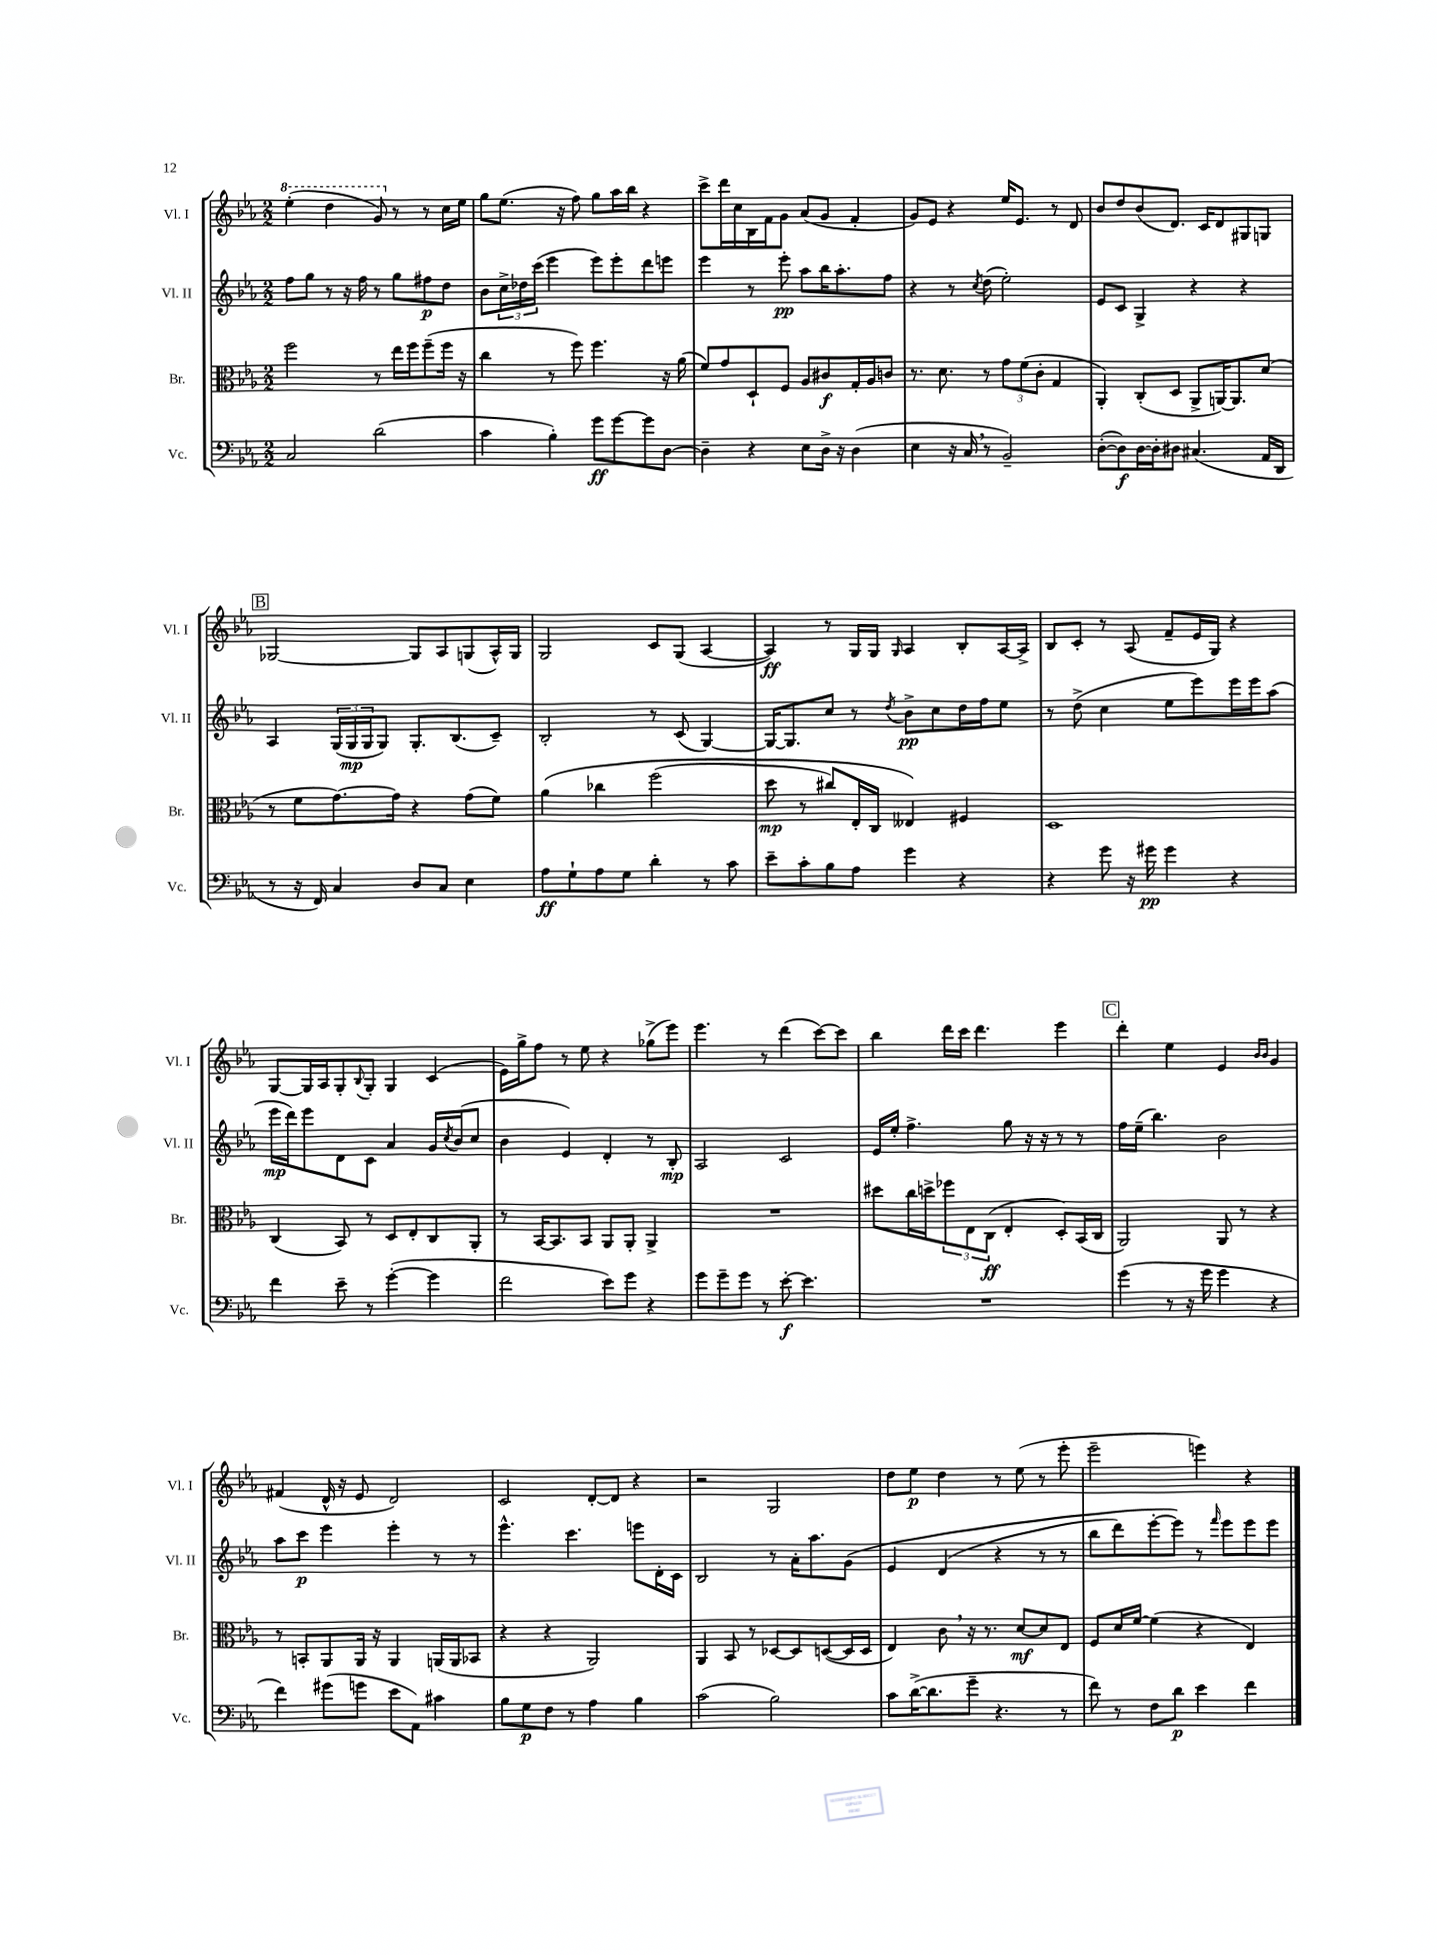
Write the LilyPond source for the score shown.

<<
\new StaffGroup <<
\new Staff = "s0" \with { instrumentName = "Vl. I" shortInstrumentName = "Vl. I" } {
    \clef treble \key ees \major \numericTimeSignature \time 2/2
    \ottava #1 ees'''4-.( d'''4 g''8) \ottava #0 r8 r8 c''16 ees''16 |
    g''8 ees''8.( r16 f''8) g''8 aes''16 bes''16 r4 |
    c'''8-> d'''16 c''16 bes16 f'16 g'8 aes'8( g'8 f'4-. |
    g'8) ees'8 r4 ees''16 ees'8. r8 d'8 |
    bes'8 d''8 bes'8( d'8.) c'16 d'8 gis8 g8 |
    \mark \markup { \box "B" } ges2~ ges8 aes8 g8( aes16-^) g16 |
    g2 c'8 g8( aes4~ |
    aes4\ff) r8 g16 g16 \grace { g16 } aes4 bes8-. aes16~ aes16-> |
    bes8 c'8-. r8 aes8( f'8-- ees'16 g16) r4 |
    g8~ g16 aes16 g8-. \appoggiatura { bes8 } g8-. g4 c'4( |
    ees'16) g''16-> f''8 r8 ees''8 r4 ges''8->( ees'''8) |
    ees'''4. r8 d'''4( c'''8~) c'''8 |
    bes''4 d'''16 c'''16 d'''4. ees'''4 |
    \mark \markup { \box "C" } d'''4-. ees''4 ees'4 \grace { bes'16 bes'16 } g'4 |
    fis'4( d'16-^ r16 ees'8 d'2) |
    c'2 d'8~-. d'8 r4 |
    r2 g2 |
    d''8 ees''8\p d''4 r8 ees''8( r8 ees'''8-. |
    ees'''2-- e'''4) r4 \bar "|." |
}
\new Staff = "s1" \with { instrumentName = "Vl. II" shortInstrumentName = "Vl. II" } {
    \clef treble \key ees \major \numericTimeSignature \time 2/2
    f''8 g''8 r8 r16 f''16 r8 g''8 fis''8\p d''8 |
    bes'8 \tuplet 3/2 { c''16-> des''16 c'''16( } ees'''4 ees'''8) ees'''8-. d'''8 e'''8 |
    ees'''4 r8 ees'''8-.\pp aes''8 bes''16 aes''8.-. f''8 |
    r4 r8 \acciaccatura { c''8 } d''8( ees''2-.) |
    ees'8 c'8 g4-> r4 r4 |
    \mark \markup { \box "B" } aes4 \tuplet 3/2 { g16( g16\mp g16 } g8) g8.-. bes8.( c'8--) |
    bes2-. r8 c'8( g4~) |
    g16~ g8. c''8 r8 \acciaccatura { d''8 } bes'8->\pp c''8 d''16 f''16 ees''8 |
    r8 d''8->( c''4 ees''8 ees'''8) ees'''16 ees'''16 aes''8( |
    ees'''16\mp d'''16) ees'''8 d'8 c'8 aes'4 g'16 \acciaccatura { c''8 } bes'16( c''8 |
    bes'4 ees'4) d'4-. r8 bes8-.\mp |
    aes2 c'2 |
    ees'16 ees''16-. f''4.-> g''8 r16 r16 r8 r8 |
    \mark \markup { \box "C" } f''16 ees''16--( bes''4.) bes'2 |
    aes''8 c'''8\p ees'''4 ees'''4-. r8 r8 |
    ees'''4.-^ c'''4. e'''8 d'16-. c'16 |
    bes2 r8 aes'16-. aes''8. g'8\( |
    ees'4 d'4( r4 r8 r8 |
    bes''8 d'''8) ees'''8~-. ees'''8\) r8 \grace { f'''16 } ees'''8 ees'''8 ees'''8 \bar "|." |
}
\new Staff = "s2" \with { instrumentName = "Br." shortInstrumentName = "Br." } {
    \clef alto \key ees \major \numericTimeSignature \time 2/2
    f''2 r8 ees''16 f''16 f''8--( f''16 r16 |
    c''4 r8 f''8) f''4. r16 aes'16( |
    f'8) g'8 d8-! f8 aes8 cis'8\f g16-. aes16 c'8 |
    r8. d'8. r8 \tuplet 3/2 { g'8 f'8( c'8-. } g4 |
    aes,4-.) c8-.( d8 aes,8-> a,16~) a,8. d'8( |
    \mark \markup { \box "B" } r8 f'8 g'8.~) g'16 r4 g'8( f'8) |
    aes'4\( ces''4 f''2( |
    d''8\mp r8 cis''8) ees16-. c16 eeses4\) fis4 |
    d1 |
    c4( bes,8) r8 d8 ees8-. c8 aes,8-. |
    r8 bes,16~ bes,8. bes,8 aes,8 aes,8-. aes,4-> |
    R1 |
    dis''8 c''16 d''16-> \tuplet 3/2 { fes''8 ees8 c8\ff( } ees4-. d8-.) bes,16( c16 |
    \mark \markup { \box "C" } aes,2) aes,8 r8 r4 |
    r8 b,8-. aes,8 aes,16 r16 aes,4 a,16( a,16 bes,8 |
    r4 r4 aes,2) |
    aes,4 bes,8 r8 des8~ des8 d8~( d16 d16 |
    ees4) c'8 \breathe r16 r8. d'8~\mf d'8 ees8 |
    f8 d'16 f'16~ f'4( r4 ees4) \bar "|." |
}
\new Staff = "s3" \with { instrumentName = "Vc." shortInstrumentName = "Vc." } {
    \clef bass \key ees \major \numericTimeSignature \time 2/2
    c2 d'2( |
    c'4 bes4-.) g'8\ff g'8~ g'8 d8~ |
    d4-- r4 ees8 d16-> r16 d4( |
    ees4 r16 c16 \breathe r8 bes,2--) |
    d8~-.( d8\f) d16~ d16-. dis8 cis4.( aes,16 d,16 |
    \mark \markup { \box "B" } r8 r16 f,16) c4 d8 c8 ees4 |
    aes8\ff g8-! aes8 g8 d'4-. r8 c'8 |
    ees'8-- c'8-. bes8 aes8 g'4 r4 |
    r4 g'8 r16 gis'16\pp gis'4 r4 |
    f'4 ees'8-- r8 g'4~-.( g'4 |
    f'2 ees'8) g'8 r4 |
    g'8 g'8-- g'8 r8 ees'8~-.\f ees'4. |
    R1 |
    \mark \markup { \box "C" } g'4( r8 r16 g'16 g'4 r4 |
    f'4) gis'8( g'8 ees'8 aes,8) cis'4 |
    bes8 g8\p f8 r8 aes4 bes4 |
    c'2( bes2) |
    c'8 d'16~->( d'8. g'8-- r4. r8 |
    f'8) r8 f8 d'8\p ees'4 f'4 \bar "|." |
}
>>
>>
\layout { \context { \Score \remove "Bar_number_engraver" } }
